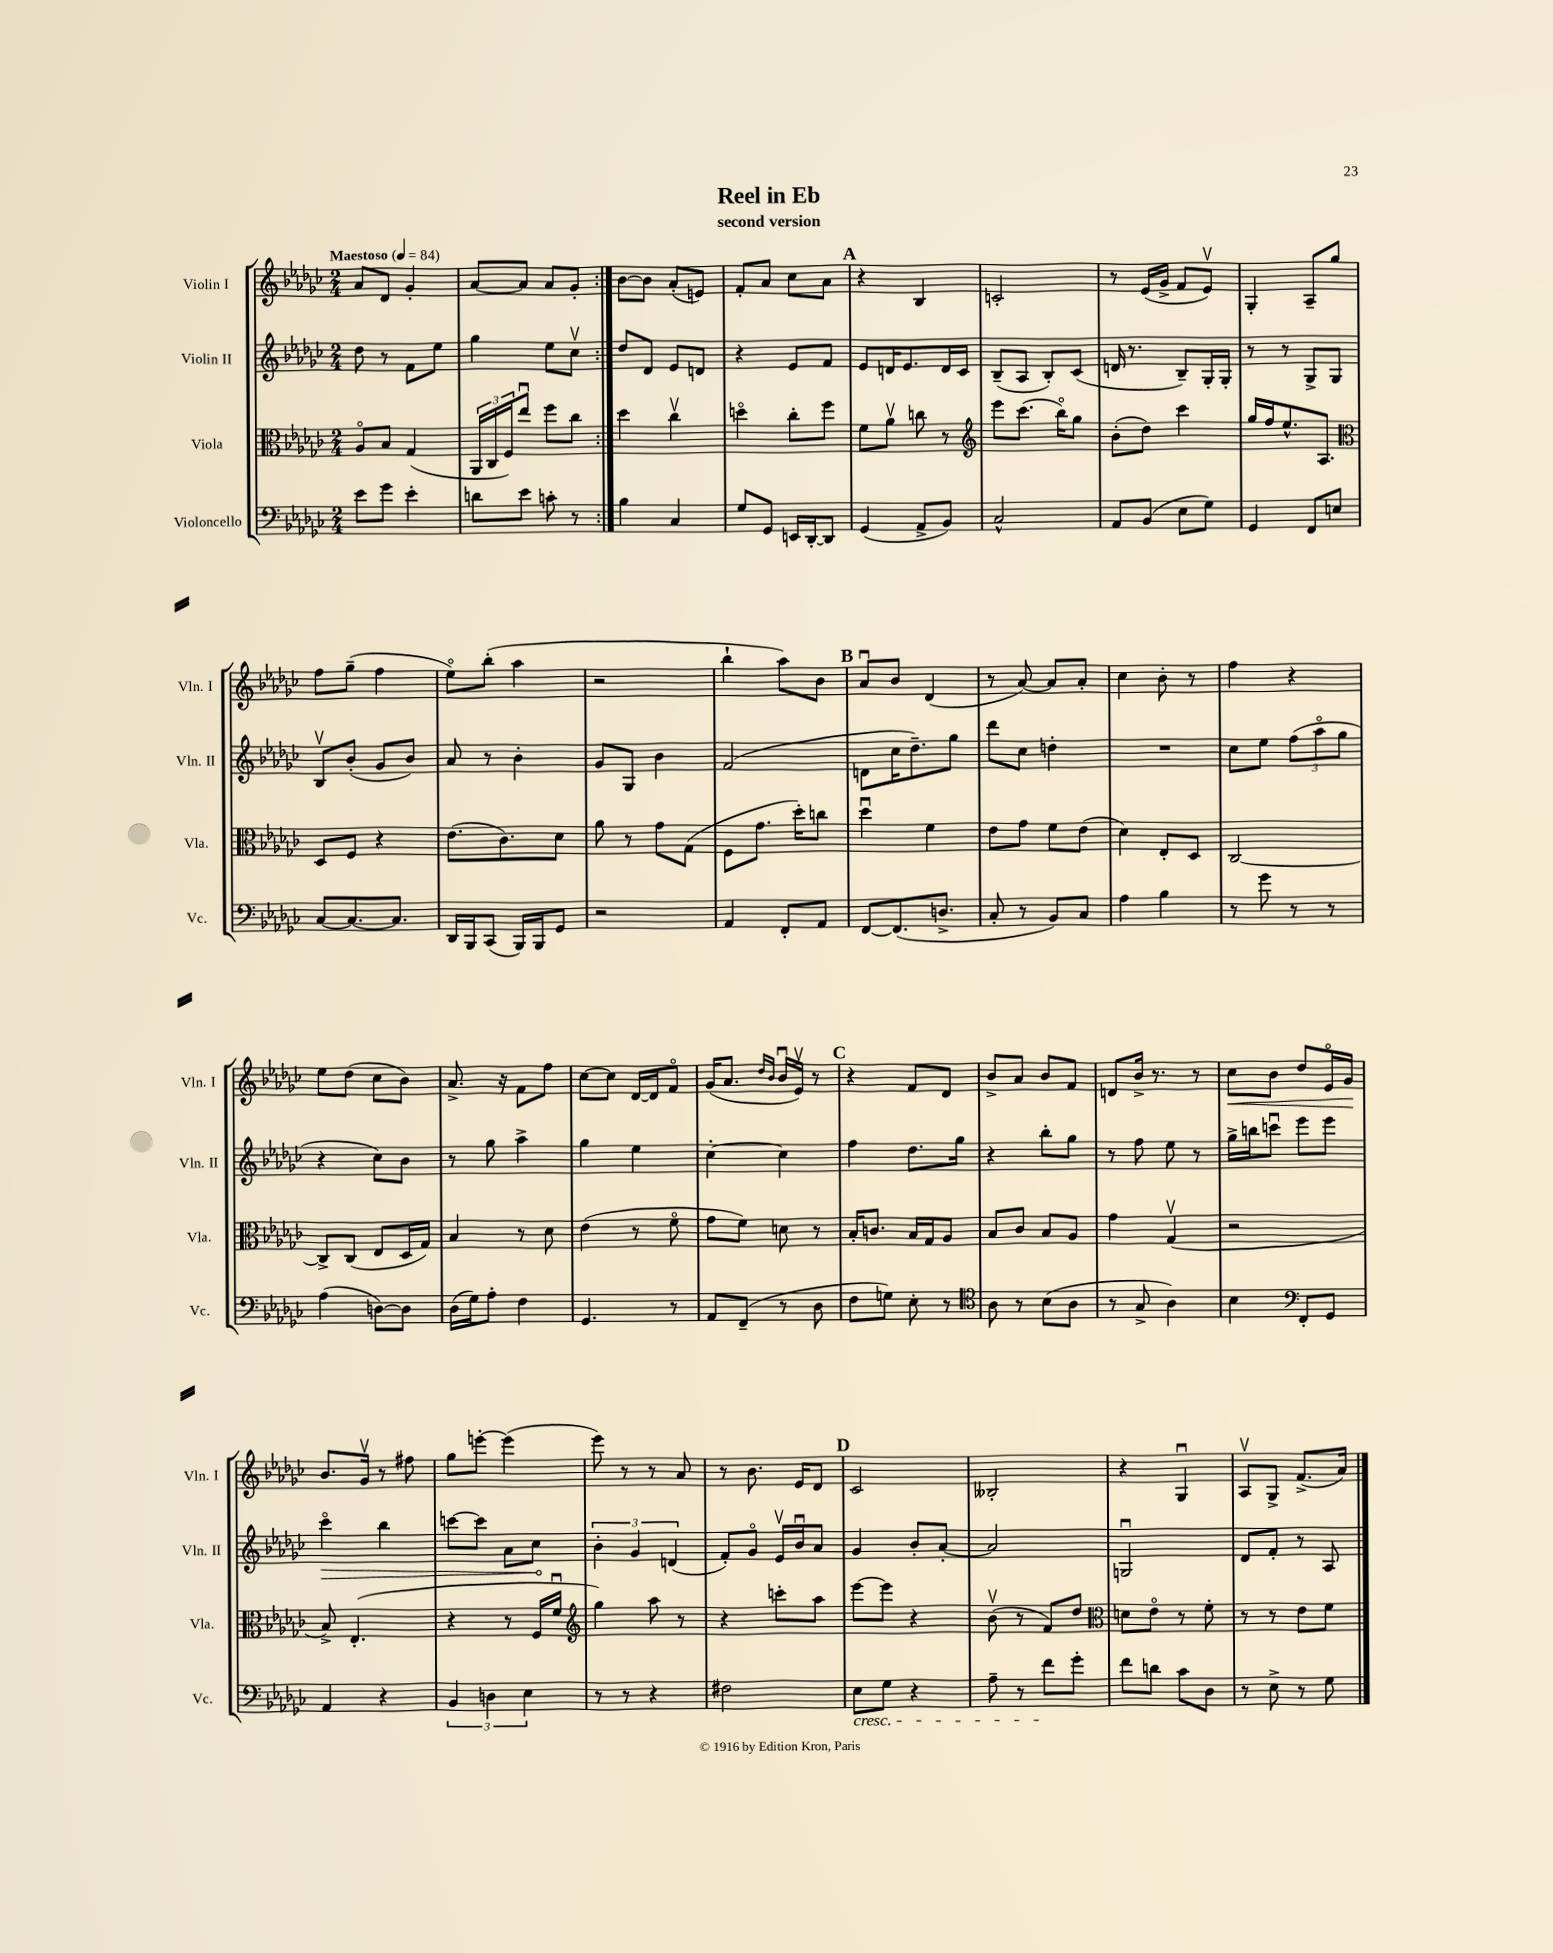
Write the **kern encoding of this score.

**kern	**kern	**kern	**kern
*staff4	*staff3	*staff2	*staff1
*clefF4	*clefC3	*clefG2	*clefG2
*k[b-e-a-d-g-c-]	*k[b-e-a-d-g-c-]	*k[b-e-a-d-g-c-]	*k[b-e-a-d-g-c-]
*M2/4	*M2/4	*M2/4	*M2/4
*MM84	*MM84	*MM84	*MM84
8e-	8A-o	8dd-	8a-
8g-	8B-	8r	8d-
4e-'	(4G-	8f	4g-'
.	.	8ee-	.
=	=	=	=
8d	24AA-	4gg-	[8a-
.	24C-	.	.
.	24F)	.	.
8e-	8ee-u	.	8a-]
8c'	8ff	8ee-	8a-
8r	8cc-	8cc-v	8g-'
=:|!	=:|!	=:|!	=:|!
4B-	4dd-	8dd-	[8b-
.	.	8d-	8b-]
4C-	4cc-v	8e-	(8a-'
.	.	8d	8e)
=	=	=	=
8G-	4ddo	4r	8f'
8GG-	.	.	8a-
16EE	8cc-'	8e-	8cc-
[16DD-'	.	.	.
8DD-]	8ff	8f	8a-
=	=	=	=
(4GG-	8f	8e-	4r
.	8a-v	16d	.
.	.	8.e-	.
8AA-^	8cc	.	4B-
8BB-)	8r	16d	.
.	.	16c-	.
=	=	=	=
*	*clefG2	*	*
2C-^^	8eee-	(8B-~	2c'
.	(8.ccc-	8A-	.
.	.	8B-')	.
.	16bb-o)	.	.
.	8gg-	(8c-	.
=	=	=	=
8AA-	(8b-'	16d	8r
.	.	8.r	.
(8BB-	8dd-)	.	(16e-
.	.	.	16g-^
8E-	4ccc-	8B-~)	8f
8G-)	.	16G-'	8e-v)
.	.	16G-'	.
=	=	=	=
4GG-	16gg-	8r	4G-'
.	16ff	.	.
.	8.ee-^^	8r	.
8FF	.	8G-^	8A-~
.	8.A-	.	.
8E	.	8G-	8gg-
=	=	=	=
*	*clefC3	*	*
[8C-	8D-	8B-v	8ff
8.C-_	8F	(8b-'	(8gg-~
.	4r	8g-	4ff
8.C-]	.	.	.
.	.	8b-)	.
=	=	=	=
16DD-	(8.e-	8a-	8ee-o)
16BBB-	.	.	.
(8CC-	.	8r	(8bb-'
.	8.c-)	.	.
16BBB-)	.	4b-'	4aa-
16BBB-	.	.	.
8GG-	8d-	.	.
=	=	=	=
2r	8a-	8g-	2r
.	8r	8G-	.
.	8g-	4b-	.
.	(8G-	.	.
=	=	=	=
4AA-	8F	(2f	4bb-`
.	8.g-	.	.
8FF'	.	.	8aa-)
.	16dd-')	.	.
8AA-	8cc	.	8b-
=	=	=	=
[8FF	4dd-u	8d	8a-u
(8.FF]	.	16cc-	8b-
.	.	8.dd-~)	.
.	4f	.	(4d-
8.D^	.	.	.
.	.	8gg-	.
=	=	=	=
8C-'	8e-	8ddd-	8r
8r	8g-	8cc-	[8a-)
8BB-)	8f	4dd'	8a-]
8C-	(8e-	.	8a-'
=	=	=	=
4A-	4d-)	2r	4cc-
4B-	8E-'	.	8b-'
.	8D-	.	8r
=	=	=	=
8r	[2C-	8cc-	4ff
8g-	.	8ee-	.
8r	.	(12ff	4r
.	.	12aa-o	.
8r	.	.	.
.	.	12gg-	.
=	=	=	=
(4A-	8C-^]	4r	8ee-
.	(8C-	.	(8dd-
[8D)	8E-	8cc-)	8cc-
8D]	16D-	8b-	8b-)
.	16G-)	.	.
=	=	=	=
(16D-	4B-	8r	8.a-^
16G-)	.	.	.
8A-'	.	8gg-	.
.	.	.	16r
4F	8r	4aa-^	8f
.	8d-	.	8ff
=	=	=	=
4.GG-	(4e-	4gg-	[8cc-
.	.	.	8cc-]
.	8r	4ee-	[16d-
.	.	.	16d-]
8r	8fo	.	8fo
=	=	=	=
8AA-	8g-	[4cc-'	(16g-
.	.	.	8.a-
(8FF~	8f)	.	.
.	.	.	16qqdd-
.	.	.	16qqb-
8r	8d	4cc-]	16b-u
.	.	.	16e-v)
8D-	8r	.	8r
=	=	=	=
8F	16B-'	4ff	4r
.	8.c	.	.
8G)	.	.	.
8E-'	16B-	8.dd-	8f
.	16G-	.	.
8r	8A-	.	8d-
.	.	16gg-	.
=	=	=	=
*clefC4	*	*	*
8A-	8B-	4r	8b-^
8r	8c-	.	8a-
(8B-	8B-	8bb-'	8b-
8A-	8A-	8gg-	8f
=	=	=	=
8r	4g-	8r	8d
8G-^	.	8ff	16b-^
.	.	.	8.r
4A-)	(4G-v	8ee-	.
.	.	8r	8r
=	=	=	=
4B-	2r	16gg-^	8cc-
.	.	16bb	.
.	.	8cccu	8b-
*clefF4	*	*	*
8FF'	.	8eee-	8dd-
8GG-	.	8eee-	16e-o
.	.	.	16g-
=	=	=	=
4AA-	8B-^)	4ccc-o	8.b-
.	(4.E-'	.	.
.	.	.	16g-v
4r	.	4bb-	8r
.	.	.	8ff#
=	=	=	=
6BB-	4r	[8ccc	8gg-
.	.	8ccc]	[8eee'
6D	.	.	.
.	8r	8a-	(4eee]
6E-	.	.	.
.	16F	8cc-	.
.	16fu	.	.
=	=	=	=
*	*clefG2	*	*
8r	4gg-)	6b-'	8eee-)
8r	.	.	8r
.	.	6g-	.
4r	8aa-	.	8r
.	.	(6d	.
.	8r	.	8a-
=	=	=	=
2F#	4r	8f')	8r
.	.	8g-o	8.b-
.	8ccc'	16e-v	.
.	.	16b-u	16e-
.	8aa-	8a-	8d-
=	=	=	=
8E-	[8eee-	4g-	2c-
8G-	8eee-]	.	.
4r	4r	8b-'	.
.	.	[8a-'	.
=	=	=	=
8A-~	(8b-v	2a-]	2B--'
8r	8r	.	.
8f	8f)	.	.
8g-'	8dd-	.	.
=	=	=	=
*	*clefC3	*	*
8f	8d	2Gu	4r
8d	8e-o	.	.
8c-	8r	.	4G-u
8D-	8f'	.	.
=	=	=	=
8r	8r	8d-	8A-v
8E-^	8r	8f'	8G-^
8r	8e-	8r	(8.f^
8G-	8f	8A-	.
.	.	.	16a-)
==	==	==	==
*-	*-	*-	*-
